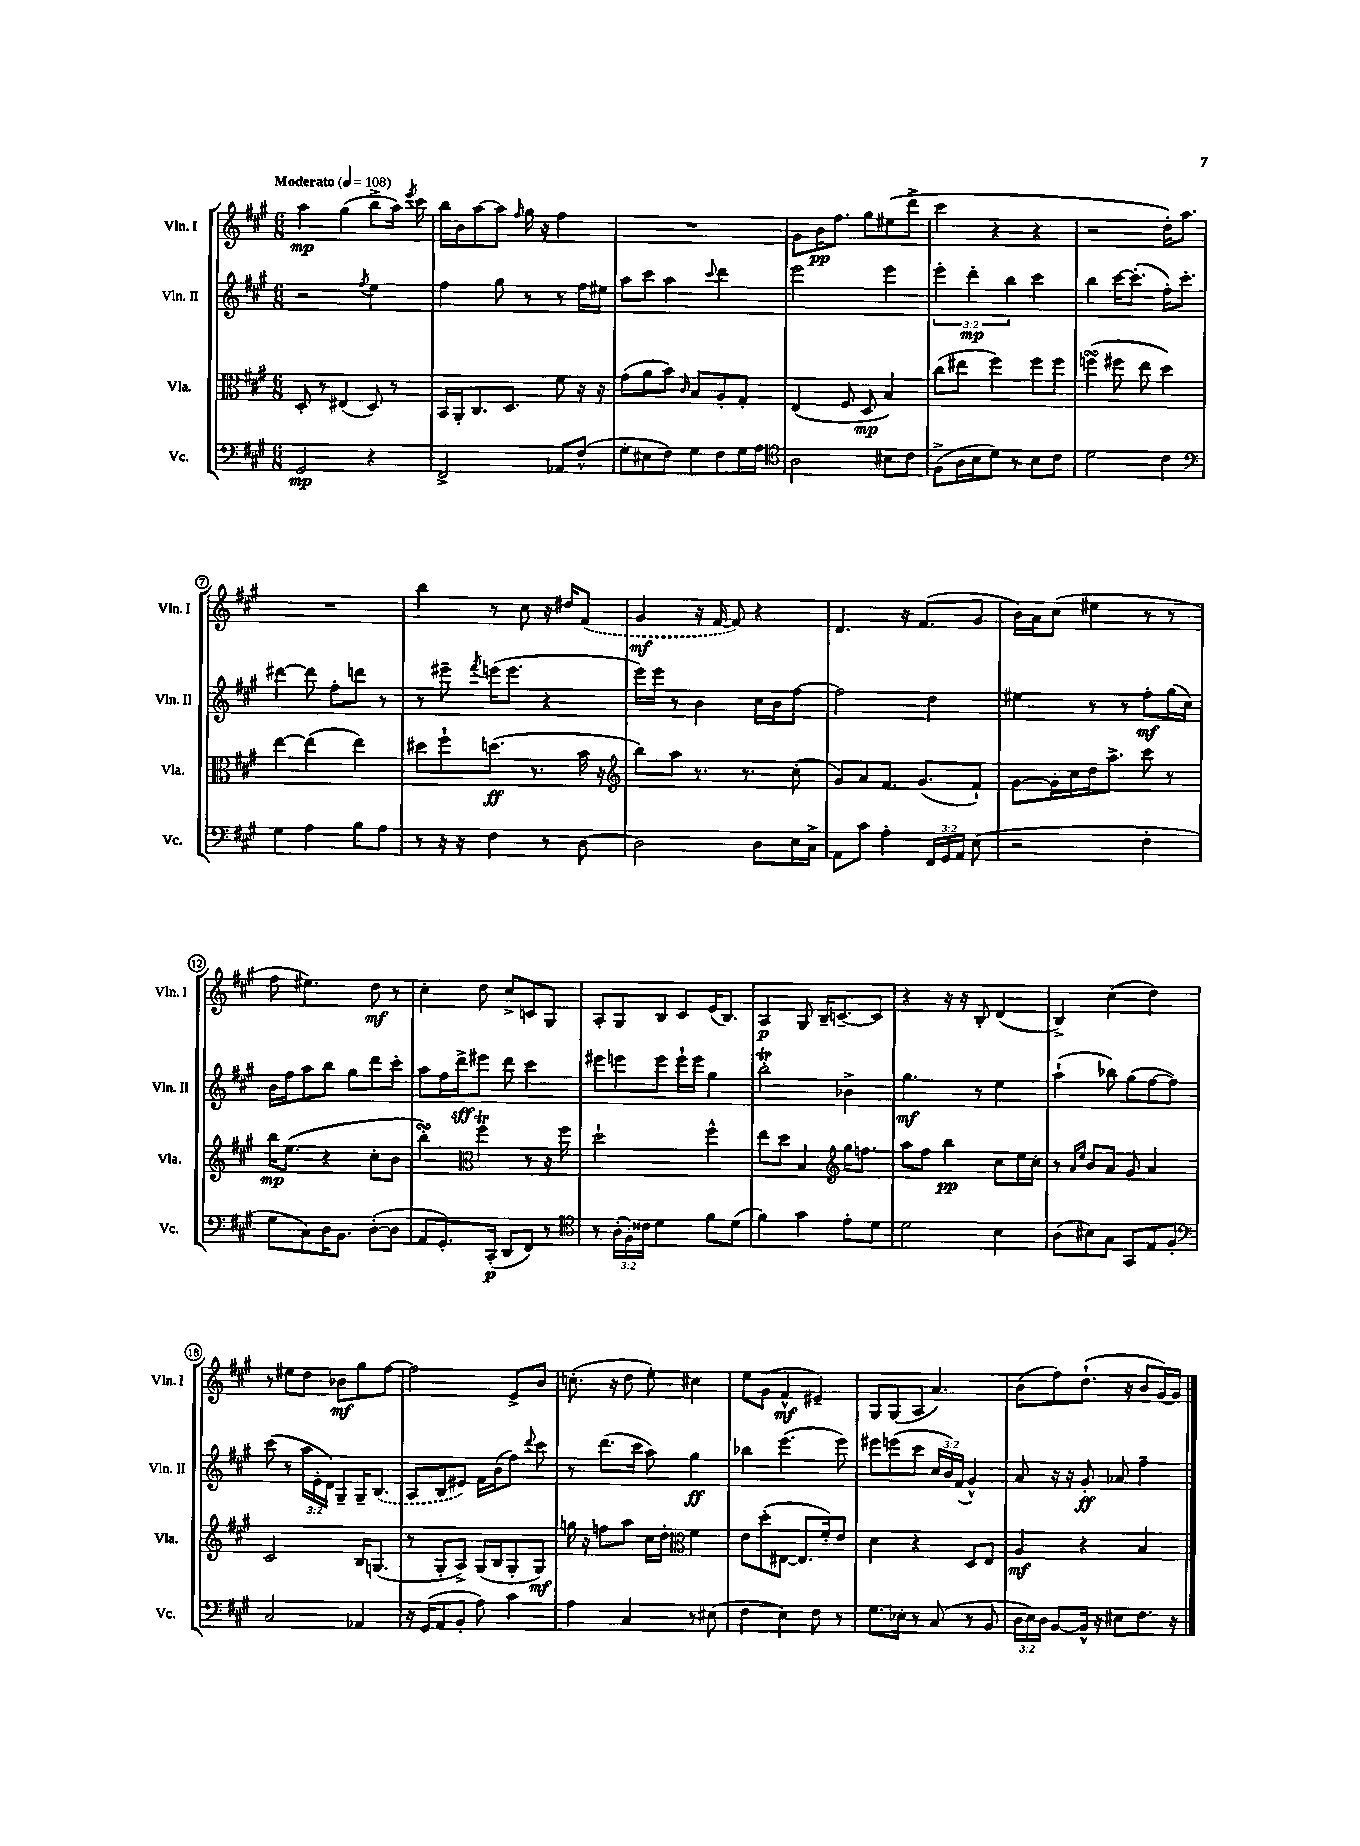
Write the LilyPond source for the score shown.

<<
\new StaffGroup <<
\new Staff = "s0" \with { instrumentName = "Vln. I" shortInstrumentName = "Vln. I" } {
    \clef treble \key a \major \numericTimeSignature \time 6/8 \tempo "Moderato" 4 = 108
    \autoBeamOff a''4\mp gis''4( b''8[-> a''16]) \acciaccatura { e'''8 } cis'''16 |
    b''16[ b'16 a''8~ a''8] \grace { fis''16 } gis''16 r16 fis''4 |
    R2. |
    gis'8[ b'16\pp fis''8.] gis''8[ eis''8( d'''8]-> |
    cis'''4 r4 r4 |
    r2 d''16[-.) a''8.] |
    R2. |
    b''4 r8 cis''8 r16 dis''16[ \once \slurDashed fis'8]( |
    gis'4\mf r16 fis'16~ fis'8) r4 |
    d'4. r16 fis'8.[( gis'8] |
    b'16[) a'16 cis''8]( eis''4 r8 r8 |
    fis''8 eis''4.) d''8\mf r8 |
    cis''4-. d''8 cis''8[-> c'8 gis8] |
    a8[-. gis8 b8] cis'8[ e'16( b8.]) |
    a4\p gis8 b16[-- c'8.~-- c'8] |
    r4 r16 r16 b8-. d'4( |
    b4->) cis''4( d''4) |
    r8 eis''8[ d''8] bes'8[\mf gis''8 fis''8]~ |
    fis''2 e'8[-> b'8] |
    c''8.-.( r16 d''8 e''8-.) cis''4 |
    e''8[ gis'8]( fis'4-^\mf eis'4--) |
    gis8[ gis8( a8] a'4.) |
    b'8[( fis''8) d''8.]-!( r16 b'8[ gis'16~) gis'16] \bar "|." |
}
\new Staff = "s1" \with { instrumentName = "Vln. II" shortInstrumentName = "Vln. II" } {
    \clef treble \key a \major \numericTimeSignature \time 6/8 \override Staff.TupletNumber.text = #tuplet-number::calc-fraction-text
    \autoBeamOff r2 \acciaccatura { fis''8 } e''4 |
    fis''4 gis''8 r8 r8 fis''16[ eis''16] |
    a''8[ cis'''8] a''4 \appoggiatura { cis'''8 } d'''4 |
    e'''2 e'''4 |
    \tuplet 3/2 { e'''4-. d'''4-.\mp b''4 } cis'''4 |
    b''4 cis'''16[~ cis'''8.]-.( fis''16[-.) cis'''8.]-. |
    dis'''4~ dis'''8 fis''8[-. d'''8] r8 |
    r8 eis'''8-- \acciaccatura { fis'''8 } e'''16[( e'''8.] r4 |
    e'''16[) e'''16] r8 b'4 cis''16[ b'16 fis''8]~ |
    fis''2 d''4 |
    eis''4 r8 r8 fis''8[-.\mf gis''16( cis''16]) |
    b'16[ fis''16 a''8 b''8] gis''8[ d'''8 cis'''8]-. |
    a''8[ fis''16 d'''16->\sff eis'''8] d'''8 cis'''4 |
    eis'''8[ e'''8 e'''8] e'''16[-! e'''16] gis''4 |
    b''2-.\trill bes'4-> |
    gis''4.\mf r8 e''4 |
    a''4-!( bes''8) gis''8[( fis''8~ fis''8]) |
    cis'''8( r8 \tuplet 3/2 { a''16[ e'16-. d'16]) } gis8[-- gis16-- \once \slurDashed b8.]( |
    a8[ b8 eis'8]) fis'16[ b'16( fis''8]) \appoggiatura { d'''8 } cis'''8 |
    r8 d'''8.[( cis'''16] a''8) gis''4\ff |
    bes''4 e'''4.( e'''8) |
    eis'''8[ e'''8( cis'''8] \tuplet 3/2 { cis''16[ b'16) fis'16]( } gis'4-^) |
    a'8 r16 r16 gis'8-.\ff aes'8 fis''4-- \bar "|." |
}
\new Staff = "s2" \with { instrumentName = "Vla." shortInstrumentName = "Vla." } {
    \clef alto \key a \major \numericTimeSignature \time 6/8
    \autoBeamOff d8-. r8 eis4( d8) r8 |
    b,16[ a,16-. cis8. d8.] fis'8 r16 r16 |
    gis'8[( a'8 b'8]) \grace { cis'16 } b8[ a8-. gis8]-. |
    e4( fis8 d8\mp b4) |
    cis''8[( eis''8] fis''4) fis''8[ fis''8] |
    f''4\turn( fis''8 e''8 d''4) |
    e''4~ e''4( e''4) |
    dis''8[ fis''8-! d''8.]\ff( r8. b'16 r16 |
    \clef treble b''8[) a''8] r8. r8. cis''8-.( |
    gis'8[) a'8 fis'8.] gis'8.[( fis'8]-!) |
    gis'8[~ gis'16-. cis''16 d''16 a''8.]-> cis'''8 r8 |
    b''16[\mp e''8.]( r4 cis''8[-. b'8] |
    b''4-.\turn) \clef alto fis''4\trill r8 r16 fis''16 |
    d''2-! fis''4-^ |
    e''8[ d''8] b4 \clef treble gis''16[ f''8.] |
    a''8[ fis''8] b''4\pp cis''8[ e''16 cis''16]-. |
    r8 \grace { a'16[ e''16] } b'8[ a'8] gis'8 a'4 |
    cis'2 b16[ g8.]( |
    r8 gis8[-. a8]->) gis16[( b16 gis8-. gis8]\mf) |
    g''16 r16 f''8[ a''8] cis''16[ d''16]-. \clef alto fis'4 |
    e'8[ d''8-.( eis8]~ eis8.[ fis'16-.) e'8] |
    d'4 r4 d8[ e8] |
    a4\mf r4 b4 \bar "|." |
}
\new Staff = "s3" \with { instrumentName = "Vc." shortInstrumentName = "Vc." } {
    \clef bass \key a \major \numericTimeSignature \time 6/8 \override Staff.TupletNumber.text = #tuplet-number::calc-fraction-text
    \autoBeamOff gis,2\mp r4 |
    fis,2-> aes,8[ fis8]-^( |
    gis8[-. eis8 fis8]) gis8[ fis8 gis16 a16] |
    \clef tenor a2 bis8[ cis'8] |
    fis8[->( a16 b16 d'8]) r8 b8[ cis'8] |
    d'2 cis'4 |
    \clef bass gis4 a4 b8[ a8] |
    r8 r16 r16 fis4 r8 d8~ |
    d2 d8[ e16 cis16]-> |
    a,8[ cis'8] a4-. \tuplet 3/2 { fis,16[ gis,16 a,16] } e8( |
    r2 fis4-. |
    gis8[ cis8) d16 b,8.] d8[~-.( d8] |
    a,8[ gis,8.-.) cis,16]-.\p( d,8[ fis,8]) r8 |
    \clef tenor r8 \tuplet 3/2 { a16[-.( fis16-.) cisis'16] } d'4 fis'8[ d'8]( |
    fis'4) gis'4 e'8[-. d'8] |
    d'2 b4 |
    a8[( bis8) gis8] gis,8[ e8 fis8]-. |
    \clef bass cis2 aes,4 |
    r16 gis,16[( a,8 b,8]-. a8) cis'4 |
    a4 cis4 r8 eis8( |
    fis4 e4) fis8 r8 |
    gis8.[ ees16]-. r8 cis8( r8 b,8 |
    \tuplet 3/2 { d16[ e16) d16] } b,8[~ b,16]-^ r16 eis8[ fis8.] r16 \bar "|." |
}
>>
>>
\layout { \context { \Score \override BarNumber.stencil = #(make-stencil-circler 0.1 0.3 ly:text-interface::print) } }
